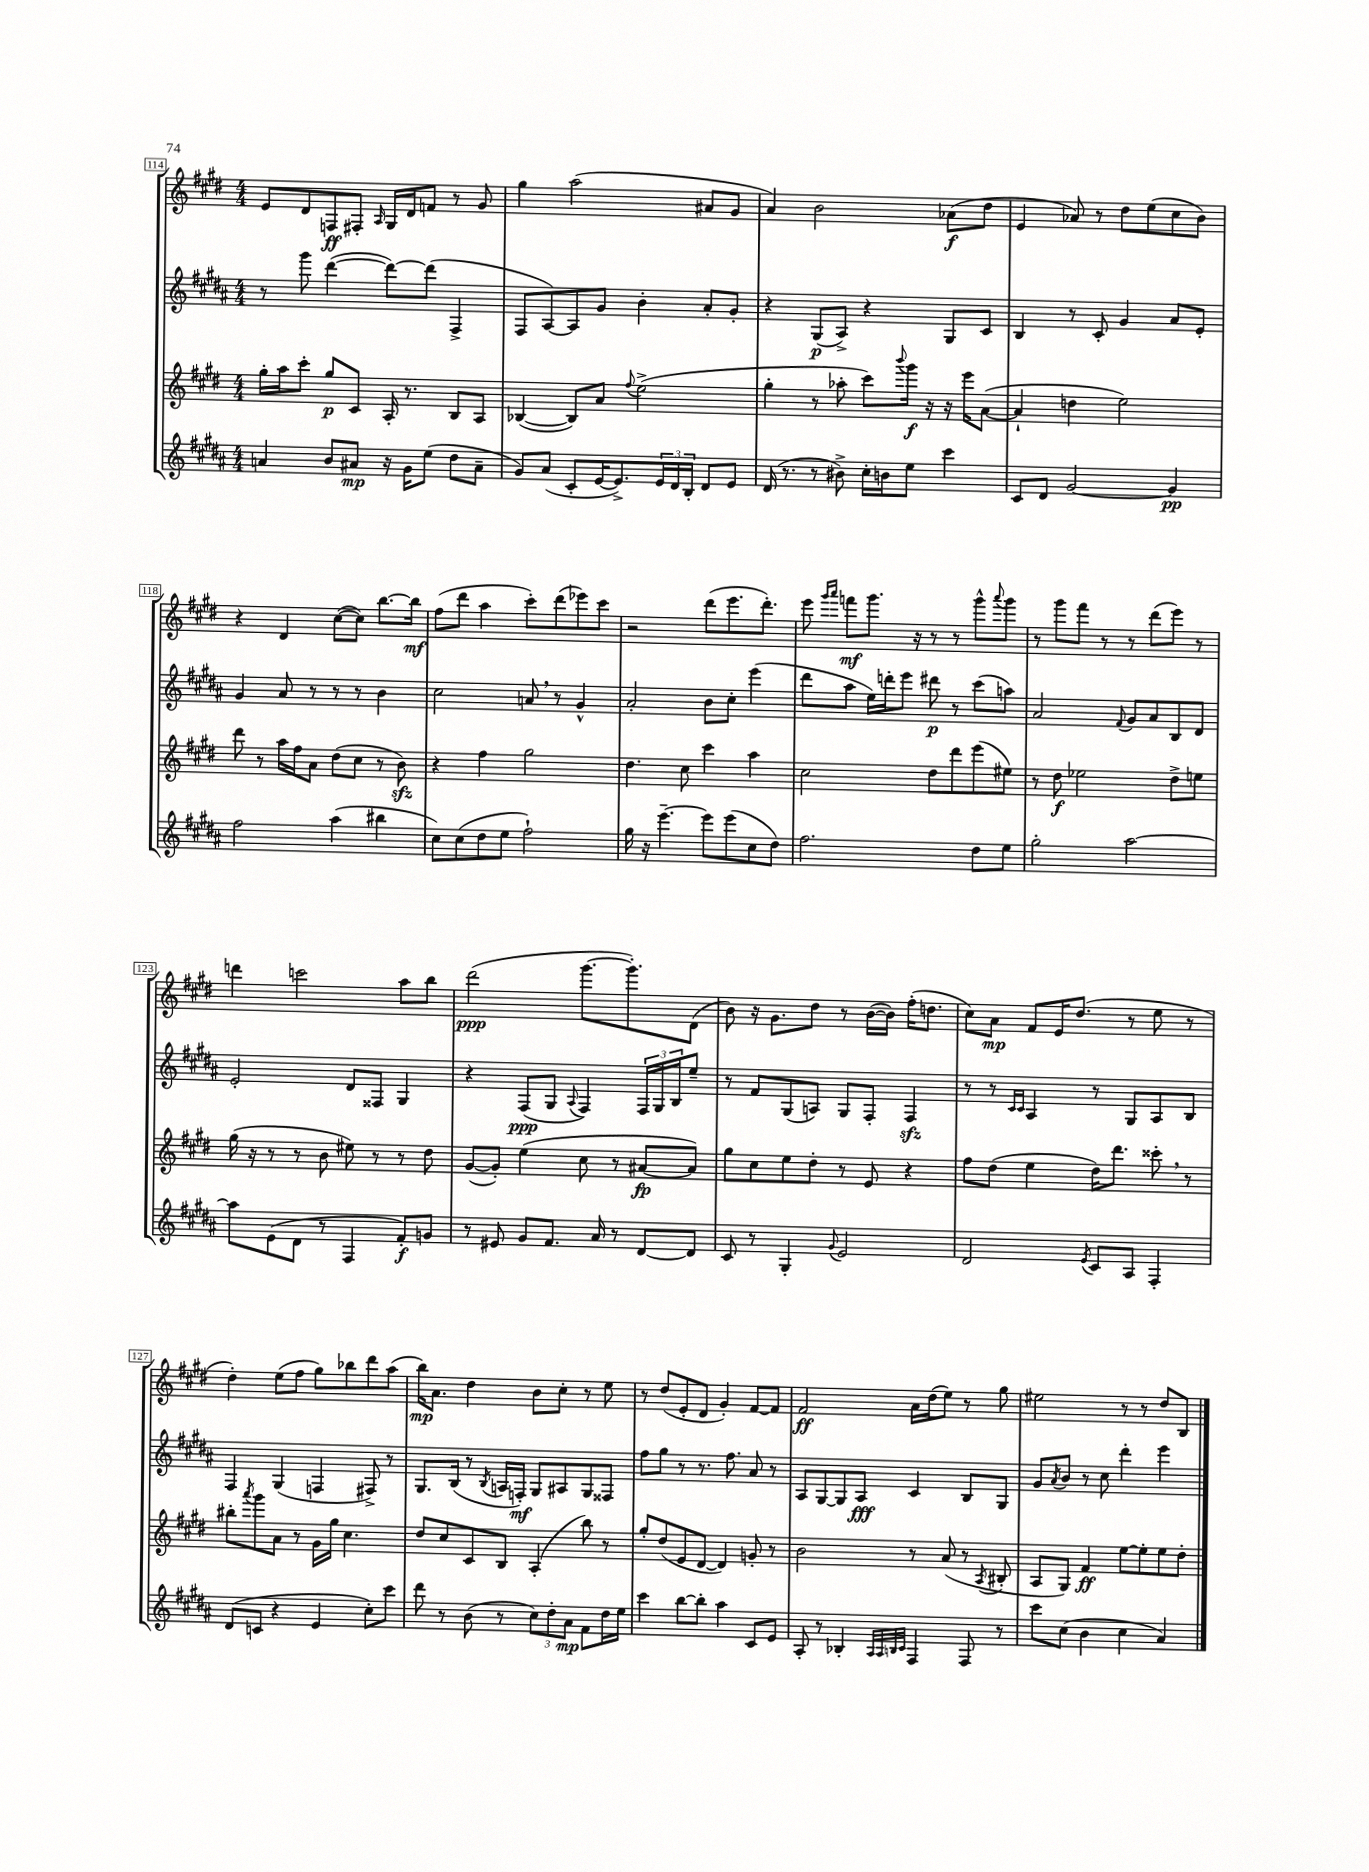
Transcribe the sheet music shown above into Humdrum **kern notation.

**kern	**dynam	**kern	**dynam	**kern	**dynam	**kern	**dynam
*part4	*part4	*part3	*part3	*part2	*part2	*part1	*part1
*staff4	*staff4	*staff3	*staff3	*staff2	*staff2	*staff1	*staff1
*clefG2	*	*clefG2	*	*clefG2	*	*clefG2	*
*k[f#c#g#d#a#]	*	*k[f#c#g#d#]	*	*k[f#c#g#d#a#]	*	*k[f#c#g#d#]	*
*M4/4	*	*M4/4	*	*M4/4	*	*M4/4	*
=114	=114	=114	=114	=114	=114	=114	=114
4an/	.	16gg#'\LL	.	8r	.	8e/L	.
.	.	16aa\J	.	.	.	.	.
.	.	8ccc#'\J	.	8ggg#\	.	8d#/	.
8b/L	.	8gg#/L	p	([4ddd#\	.	8Fn/	ff
8a#X/J	mp	8c#/J	.	.	.	8F#X'/J	.
.	.	.	.	.	.	16qqA/	.
16r	.	16A'/	.	8ddd#\L_)	.	16G#/LL	.
16g#\KL	.	8.r	.	.	.	16d#/J	.
(8ee\J	.	.	.	(8ddd#\J]	.	8fn/J	.
8dd#\L	.	8B/L	.	4F#^/	.	8r	.
8a#~\J	.	8A/J	.	.	.	8g#/	.
=115	=115	=115	=115	=115	=115	=115	=115
8g#/L)	.	([4B-X/	.	8F#/L	.	4gg#\	.
(8a#/J	.	.	.	[8A#/)	.	.	.
8c#'/L	.	8B-/L])	.	8A#/]	.	(2aa\	.
[16e/K	.	8a/J	.	8g#/J	.	.	.
8.e^/])	.	.	.	.	.	.	.
.	.	8qqff#/	.	.	.	.	.
.	.	(2ee^\	.	4b'\	.	.	.
24e/L	.	.	.	.	.	.	.
24d#/	.	.	.	.	.	.	.
24B'/JJ	.	.	.	.	.	.	.
8d#/L	.	.	.	8a#'/L	.	8a#X/L	.
8e/J	.	.	.	8g#'/J	.	8g#/J	.
=116	=116	=116	=116	=116	=116	=116	=116
(16d#/	.	4gg#'\	.	4r	.	4a/)	.
8.r	.	.	.	.	.	.	.
8r	.	8r	.	(8G#/L	p	2b\	.
8b#X^\)	.	8aa-X'\	.	8A#^/J)	.	.	.
16cc#'\LL	.	8ccc#\L)	.	4r	.	.	.
16bn\J	.	.	.	.	.	.	.
.	.	8qqbbb/	.	.	.	.	.
8ee\J	.	16ggg#\Jk	f	.	.	.	.
.	.	16r	.	.	.	.	.
4ccc#\	.	16r	.	8G#/L	.	(8a-X\L	f
.	.	16eee\KL	.	.	.	.	.
.	.	([8a\J	.	8c#/J	.	8dd#\J	.
=117	=117	=117	=117	=117	=117	=117	=117
8c#/L	.	4a`/]	.	4B/	.	4e/	.
8d#/J	.	.	.	.	.	.	.
[2g#/	.	4ddn\	.	8r	.	8a-X/)	.
.	.	.	.	8c#'/	.	8r	.
.	.	2ee\)	.	4g#/	.	8dd#\L	.
.	.	.	.	.	.	(8ee\	.
4g#/]	pp	.	.	8a#/L	.	8cc#\	.
.	.	.	.	8e'/J	.	8b\J)	.
!!LO:LB:g=z
=118	=118	=118	=118	=118	=118	=118	=118
2ff#\	.	8ddd#\	.	4g#/	.	4r	.
.	.	8r	.	.	.	.	.
.	.	16aa\LL	.	8a#/	.	4d#/	.
.	.	16ff#\J	.	.	.	.	.
.	.	8a\J	.	8r	.	.	.
(4aa#\	.	(8dd#\L	.	8r	.	([8cc#\L	.
.	.	8cc#\J	.	8r	.	8cc#\J])	.
4bb#X\	.	8r	.	4b\	.	[8.bb\L	.
.	.	8bzz\)	.	.	.	.	.
.	.	.	.	.	.	16bb\Jk]	mf
=119	=119	=119	=119	=119	=119	=119	=119
8cc#\L)	.	4r	.	2cc#\	.	(8ff#\L	.
(8cc#\	.	.	.	.	.	8ddd#\J	.
8dd#\	.	4ff#\	.	.	.	4aa\	.
8ee\J	.	.	.	.	.	.	.
2ff#`\)	.	2gg#\	.	8an,/	.	8ccc#'\L)	.
.	.	.	.	8r	.	(8ddd#\	.
.	.	.	.	4g#^^/	.	8eee-X\)	.
.	.	.	.	.	.	8ccc#\J	.
=120	=120	=120	=120	=120	=120	=120	=120
16gg#\	.	4.dd#\	.	2a#'/	.	2r	.
16r	.	.	.	.	.	.	.
[4.eee~\	.	.	.	.	.	.	.
.	.	8cc#\	.	.	.	.	.
8eee\L]	.	4ccc#\	.	8b\L	.	(8ddd#\L	.
(8eee\	.	.	.	8cc#'\J	.	8.eee\	.
8cc#\	.	4aa\	.	(4eee\	.	.	.
.	.	.	.	.	.	8.ddd#'\J)	.
8dd#\J)	.	.	.	.	.	.	.
=121	=121	=121	=121	=121	=121	=121	=121
2.ff#\	.	2cc#\	.	8ddd#\L	.	8eee\	.
.	.	.	.	.	.	16qqggg#/LL	.
.	.	.	.	.	.	16qqaaa/JJ	.
.	.	.	.	8aa#\J	.	8fffn\L	mf
.	.	.	.	16ee\LL)	.	8.ggg#\J	.
.	.	.	.	16dddn'\J	.	.	.
.	.	.	.	8eee\J	.	.	.
.	.	.	.	.	.	16r	.
.	.	8dd#\L	.	8ddd#X\	p	8r	.
.	.	8ddd#\	.	8r	.	8r	.
8dd#\L	.	(8eee\	.	(8ccc#\L	.	8ggg#^^\L	.
.	.	.	.	.	.	8qqaaa/	.
8ee\J	.	8ee#X\J)	.	8aan\J)	.	8ggg#\J	.
=122	=122	=122	=122	=122	=122	=122	=122
2gg#'\	.	8r	.	2a#/	.	8r	.
.	.	8dd#\	f	.	.	8ggg#\L	.
.	.	2ee-X\	.	.	.	8fff#\J	.
.	.	.	.	.	.	8r	.
.	.	.	.	8qqf#/	.	.	.
[2aa#\	.	.	.	8g#/L	.	8r	.
.	.	.	.	8a#/	.	(8ddd#\L	.
.	.	8dd#^\L	.	8B/	.	8eee\J)	.
.	.	8een\J	.	8d#/J	.	8r	.
!!LO:LB:g=z
=123	=123	=123	=123	=123	=123	=123	=123
8aa#\L]	.	(16gg#\	.	2e'/	.	4dddn\	.
.	.	16r	.	.	.	.	.
(8e\	.	8r	.	.	.	.	.
8d#\J	.	8r	.	.	.	2cccn\	.
8r	.	8b\	.	.	.	.	.
4F#/	.	8ee#X\)	.	8d#/L	.	.	.
.	.	8r	.	8F##X/J	.	.	.
8f#'/L)	f	8r	.	4G#/	.	8aa\L	.
8gn/J	.	8dd#\	.	.	.	8bb\J	.
=124	=124	=124	=124	=124	=124	=124	=124
8r	.	([8g#/L	.	4r	.	(2ddd#\	ppp
8e#X/	.	8g#'/J])	.	.	.	.	.
8g#/L	.	(4ee\	.	(8F#/L	ppp	.	.
8.f#/J	.	.	.	8G#/J	.	.	.
.	.	.	.	8qqA#/	.	.	.
.	.	8cc#\	.	4F#/)	.	[8.ggg#\L	.
16a#/	.	.	.	.	.	.	.
8r	.	8r	.	.	.	.	.
.	.	.	.	.	.	8.ggg#'\])	.
[8d#/L	.	[8a#X/L	fp	24F#/LL	.	.	.
.	.	.	.	24G#/	.	.	.
.	.	.	.	24B/J	.	.	.
8d#/J]	.	8a#/J])	.	8ee~/J	.	(8d#\J	.
=125	=125	=125	=125	=125	=125	=125	=125
8c#/	.	8gg#\L	.	8r	.	8b\)	.
8r	.	8cc#\	.	8f#/L	.	16r	.
.	.	.	.	.	.	8.g#\L	.
4G#'/	.	8ee\	.	(8G#/	.	.	.
.	.	8dd#'\J	.	8An/J)	.	8dd#\J	.
8qqg#/	.	.	.	.	.	.	.
2e/	.	8r	.	8G#/L	.	8r	.
.	.	8e/	.	8F#'/J	.	([16b\LL	.
.	.	.	.	.	.	16b\JJ])	.
.	.	4r	.	4F#zz/	.	(16ff#'\KL	.
.	.	.	.	.	.	8.ddn\J	.
=126	=126	=126	=126	=126	=126	=126	=126
2d#/	.	8ff#\L	.	8r	.	8cc#\L)	.
.	.	(8dd#\J	.	8r	.	8a\J	mp
.	.	.	.	16qqc#/LL	.	.	.
.	.	.	.	16qqc#/JJ	.	.	.
.	.	4ee\	.	4A#/	.	8f#/L	.
.	.	.	.	.	.	16e/K	.
.	.	.	.	.	.	(8.dd#/J	.
8qe/	.	.	.	.	.	.	.
8c#/L	.	16dd#\KL)	.	8r	.	.	.
.	.	8.ddd#\J	.	.	.	.	.
8A#/J	.	.	.	8G#/L	.	8r	.
4F#'/	.	8ccc##X',\	.	8A#/	.	8ee\	.
.	.	8r	.	8B/J	.	8r	.
!!LO:LB:g=z
=127	=127	=127	=127	=127	=127	=127	=127
(8d#/L	.	8bb#X'\L	.	4F#/	.	4dd#'\)	.
.	.	8qaaa/	.	.	.	.	.
8cn/J	.	8ggg#\	.	.	.	.	.
4r	.	8a\J	.	(4G#/	.	(8ee\L	.
.	.	8r	.	.	.	8ff#\J	.
4e/	.	16g#\LL	.	4Fn/	.	8gg#\L)	.
.	.	16gg#\JJ	.	.	.	.	.
.	.	4.cc#\	.	.	.	8bb-X\	.
8cc#'\L)	.	.	.	8F#X^/)	.	8ddd#\	.
8ccc#\J	.	.	.	8r	.	(8aa\J	.
=128	=128	=128	=128	=128	=128	=128	=128
8ddd#\	.	8dd#/L	.	8.G#/L	.	16bb\KL)	mp
.	.	.	.	.	.	8.a\J	.
8r	.	8cc#/	.	.	.	.	.
.	.	.	.	(16B/Jk	.	.	.
(8b\	.	8c#/	.	8r	.	4dd#\	.
.	.	.	.	8qB/	.	.	.
8r	.	8B/J	.	16An/LL	.	.	.
.	.	.	.	16Fn'/JJ)	mf	.	.
12cc#\L)	.	(4A'/	.	8G#/L	.	8b\L	.
12dd#'\	.	.	.	.	.	.	.
.	.	.	.	8A#X/	.	8cc#'\J	.
12a#\J	mp	.	.	.	.	.	.
8f#\L	.	8bb\)	.	8G#/	.	8r	.
16dd#\L	.	8r	.	8F##X/J	.	8ee\	.
16ee\JJ	.	.	.	.	.	.	.
=129	=129	=129	=129	=129	=129	=129	=129
4ccc#\	.	8gg#'/L	.	8ff#\L	.	8r	.
.	.	(8dd#/	.	8gg#\J	.	(8dd#/L	.
[8bb\L	.	8e/	.	8r	.	8e'/	.
8bb'\J]	.	[8d#/J	.	8.r	.	8d#/J	.
4aa#\	.	4d#/])	.	.	.	4g#'/)	.
.	.	.	.	8.ff#\	.	.	.
8c#/L	.	8gn'/	.	8a#/	.	[8f#/L	.
8e/J	.	8r	.	8r	.	8f#/J]	.
=130	=130	=130	=130	=130	=130	=130	=130
8A#'/	.	2b\	.	8A#/L	.	2f#/	ff
8r	.	.	.	[8G#/	.	.	.
4B-X'/	.	.	.	8G#/]	.	.	.
.	.	.	.	8A#/J	fff	.	.
32qqA#/LLL	.	.	.	.	.	.	.
32qqA#/	.	.	.	.	.	.	.
32qqBn/	.	.	.	.	.	.	.
32qqc#/JJJ	.	.	.	.	.	.	.
4F#/	.	8r	.	4c#/	.	16a\LL	.
.	.	.	.	.	.	(16dd#\J	.
.	.	(8a/	.	.	.	8ee\J)	.
8F#/	.	8r	.	8B/L	.	8r	.
.	.	8qA/	.	.	.	.	.
8r	.	8B#X'/	.	8G#/J	.	8gg#\	.
=131	=131	=131	=131	=131	=131	=131	=131
8ccc#\L	.	8A/L	.	8g#/L	.	2ee#X\	.
.	.	.	.	8qa#/	.	.	.
(8cc#\J	.	8G#/J)	.	8b/J	.	.	.
4b\	.	4f#/	ff	8r	.	.	.
.	.	.	.	8cc#\	.	.	.
4cc#\	.	[8ee\L	.	4ddd#'\	.	8r	.
.	.	8ee'\]	.	.	.	8r	.
4a#/)	.	8ee\	.	4eee\	.	8dd#/L	.
.	.	8dd#'\J	.	.	.	8B/J	.
==	==	==	==	==	==	==	==
*-	*-	*-	*-	*-	*-	*-	*-
